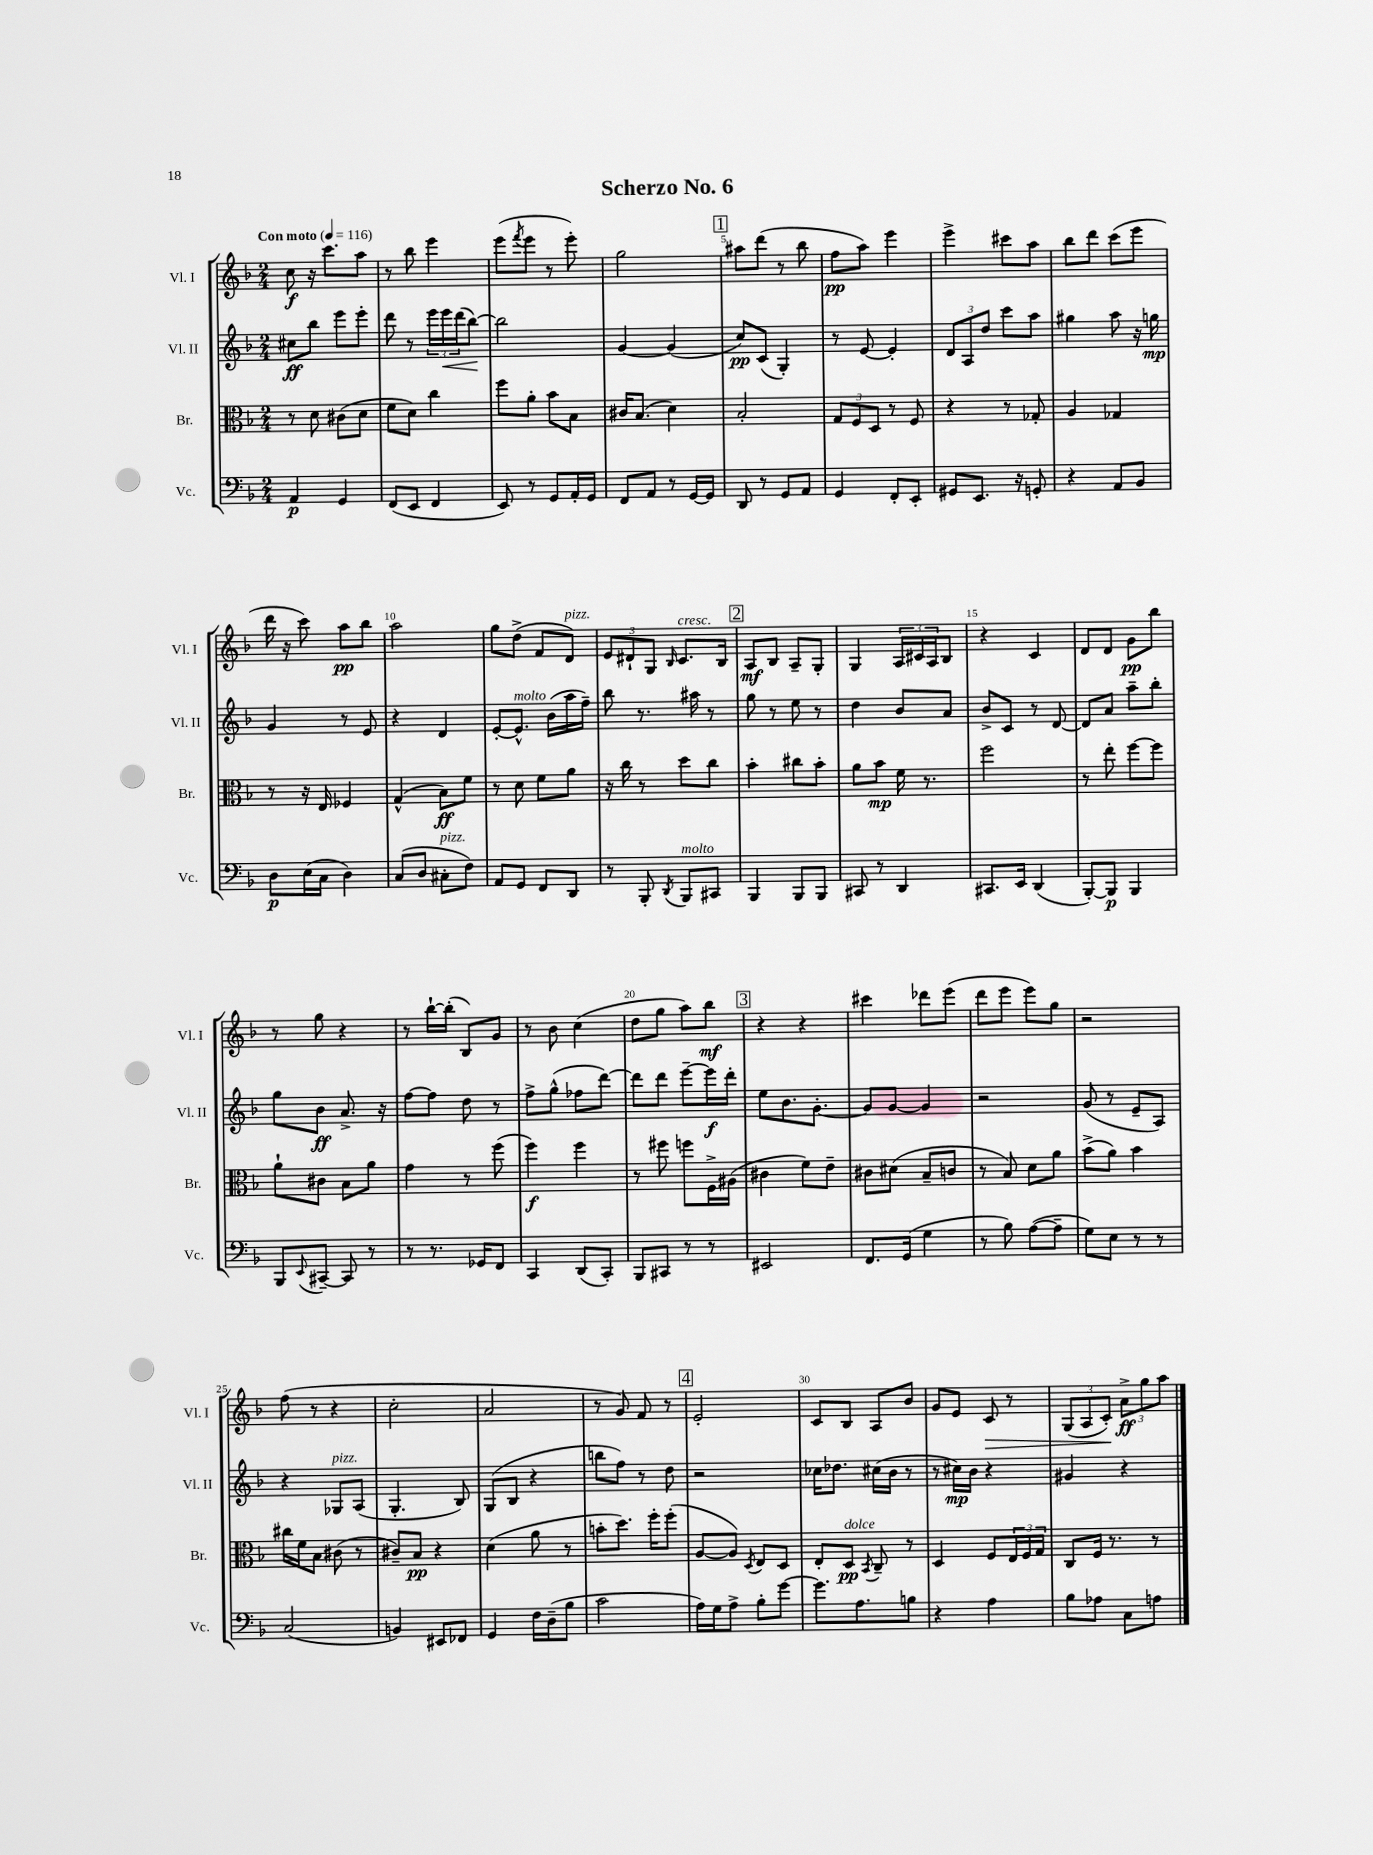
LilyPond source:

\header { title = "Scherzo No. 6" }
<<
\new StaffGroup <<
\new Staff = "s0" \with { instrumentName = "Vl. I" shortInstrumentName = "Vl. I" } {
    \clef treble \key f \major \numericTimeSignature \time 2/4 \tempo "Con moto" 4 = 116
    c''8\f r16 c'''8. a''8 |
    r8 bes''8 e'''4 |
    e'''8( \acciaccatura { f'''8 } e'''8 r8 e'''8-.) |
    g''2 |
    \mark \markup { \box "1" } ais''8 d'''8( r8 bes''8 |
    f''8\pp a''8) e'''4 |
    e'''4-> cis'''8 a''8 |
    bes''8 d'''8 c'''8( e'''8 |
    d'''16 r16 c'''8) a''8\pp bes''8 |
    a''2 |
    g''8 d''8->( f'8 d'8^\markup { \italic "pizz." }) |
    \tuplet 3/2 { e'8 dis'8-! g8 } \grace { bes16 } c'8.^\markup { \italic "cresc." } bes16 |
    \mark \markup { \box "2" } a8\mf bes8 a8-- g8-. |
    g4 \tuplet 3/2 { a16 cis'16 a16 } bes8 |
    r4 c'4 |
    d'8 d'8 g'8\pp bes''8 |
    r8 g''8 r4 |
    r8 bes''16~-! bes''16-.( bes8) g'8 |
    r8 bes'8 c''4( |
    d''8 g''8 a''8) bes''8\mf |
    \mark \markup { \box "3" } r4 r4 |
    cis'''4 des'''8 e'''8( |
    d'''8 e'''8 e'''8) g''8 |
    r2 |
    f''8( r8 r4 |
    c''2-. |
    a'2 |
    r8 g'8) f'8 r8 |
    \mark \markup { \box "4" } e'2-. |
    c'8 bes8 a8 bes'8 |
    g'8 e'8 c'8\> r8 |
    \tuplet 3/2 { g8( a8 c'8-.\!) } \tuplet 3/2 { a'8->\ff g''8 a''8 } \bar "|." |
}
\new Staff = "s1" \with { instrumentName = "Vl. II" shortInstrumentName = "Vl. II" } {
    \clef treble \key f \major \numericTimeSignature \time 2/4
    cis''8\ff bes''8 e'''8 e'''8-. |
    d'''8 r8 \tuplet 3/2 { e'''16 e'''16\< d'''16( } bes''8~\!) |
    bes''2 |
    g'4~ g'4( |
    \mark \markup { \box "1" } c''8\pp) c'8( g4-.) |
    r8 e'8~ e'4-. |
    \tuplet 3/2 { d'8 a8 d''8 } c'''8 a''8 |
    gis''4 a''8 r16 g''16\mp |
    g'4 r8 e'8 |
    r4 d'4 |
    e'8~-. e'8.-^^\markup { \italic "molto" } bes'16( a''16 f''16--) |
    bes''8 r8. ais''16 r8 |
    \mark \markup { \box "2" } g''8 r8 e''8 r8 |
    d''4 bes'8 a'8 |
    bes'8-> c'8 r8 d'8~ |
    d'8 a'8 a''8-- bes''8-. |
    g''8 bes'8\ff a'8.-> r16 |
    f''8~ f''8 d''8 r8 |
    f''8-> g''8-^( fes''8 d'''8~) |
    d'''8 d'''8 e'''8~-- e'''16\f d'''16-. |
    \mark \markup { \box "3" } e''8 bes'8. g'8.~-. |
    g'8 g'8~ g'4 |
    r2 |
    g'8( r8 e'8-- a8) |
    r4 ges8^\markup { \italic "pizz." } a8( |
    g4.-. bes8) |
    g8( bes8 r4 |
    b''8 f''8) r8 d''8 |
    \mark \markup { \box "4" } r2 |
    ces''16 des''8. cis''16( bes'16 r8 |
    r8 cis''16\mp) bes'16 r4 |
    gis'4 r4 \bar "|." |
}
\new Staff = "s2" \with { instrumentName = "Br." shortInstrumentName = "Br." } {
    \clef alto \key f \major \numericTimeSignature \time 2/4
    r8 d'8 cis'8( d'8 |
    f'8 d'8) c''4 |
    f''8 a'8-. bes'8 bes8 |
    cis'16 bes8.( d'4) |
    \mark \markup { \box "1" } bes2-. |
    \tuplet 3/2 { g8 f8 d8 } r8 f8 |
    r4 r8 ges8-. |
    a4 ges4 |
    r8 r16 e16 fes4 |
    g4-^( bes8\ff) f'8 |
    r8 d'8 f'8 a'8 |
    r16 c''16 r8 d''8 c''8 |
    \mark \markup { \box "2" } bes'4-. cis''8 bes'8-. |
    a'8 bes'8\mp f'16 r8. |
    f''2 |
    r8 e''8-. f''8~ f''8 |
    a'8-! cis'8 bes8 a'8 |
    g'4 r8 f''8( |
    f''4\f) f''4 |
    r8 fis''8 f''8 f16-> ais16( |
    \mark \markup { \box "3" } cis'4 f'8) e'8-- |
    cis'8 dis'8( bes8-- c'8 |
    r8 bes8) d'8 a'8 |
    bes'8->( a'8) bes'4 |
    cis''16 f'16 bes8 cis'8( r8 |
    cis'8--) bes8\pp r4 |
    d'4( a'8 r8 |
    b'8-. d''8.) f''16-. f''8-.( |
    \mark \markup { \box "4" } a8~ a8) \acciaccatura { d8 } e8 d8 |
    e8-. d8\pp^\markup { \italic "dolce" } \acciaccatura { bes,8 } c8-- r8 |
    d4 f8 \tuplet 3/2 { e16 f16 g16 } |
    c8 f16 r8. r8 \bar "|." |
}
\new Staff = "s3" \with { instrumentName = "Vc." shortInstrumentName = "Vc." } {
    \clef bass \key f \major \numericTimeSignature \time 2/4
    a,4\p g,4 |
    f,8( e,8 f,4 |
    e,8) r8 g,8 a,16-. g,16 |
    f,8 a,8 r8 g,16~ g,16 |
    \mark \markup { \box "1" } d,8 r8 g,8 a,8 |
    g,4 f,8-. e,8-. |
    gis,8 e,8. r16 g,8-. |
    r4 a,8 bes,8 |
    d8\p e16( c16 d4) |
    c8( d8 cis8-.^\markup { \italic "pizz." } f8) |
    a,8 g,8 f,8 d,8 |
    r8 bes,,8-. \acciaccatura { d,8 } bes,,8^\markup { \italic "molto" } cis,8 |
    \mark \markup { \box "2" } bes,,4 bes,,8 bes,,8 |
    cis,8 r8 d,4 |
    cis,8. e,16 d,4( |
    bes,,8~-.) bes,,8\p bes,,4 |
    bes,,8 \appoggiatura { e,8 } cis,8~-- cis,8 r8 |
    r8 r8. ges,16 f,8 |
    c,4 d,8( c,8-.) |
    bes,,8 cis,8 r8 r8 |
    \mark \markup { \box "3" } eis,2 |
    f,8. g,16( g4 |
    r8 bes8) a8~( a8-- |
    g8) e8 r8 r8 |
    c2( |
    b,4) eis,8 fes,8 |
    g,4 f16 d16--( bes8 |
    c'2 |
    \mark \markup { \box "4" } a16) g16 a8-> bes8-. g'8~ |
    g'8. a8. b8 |
    r4 a4 |
    bes8 aes8 c8 a8 \bar "|." |
}
>>
>>
\layout { \context { \Score \override BarNumber.break-visibility = ##(#f #t #t) barNumberVisibility = #(every-nth-bar-number-visible 5) } }
